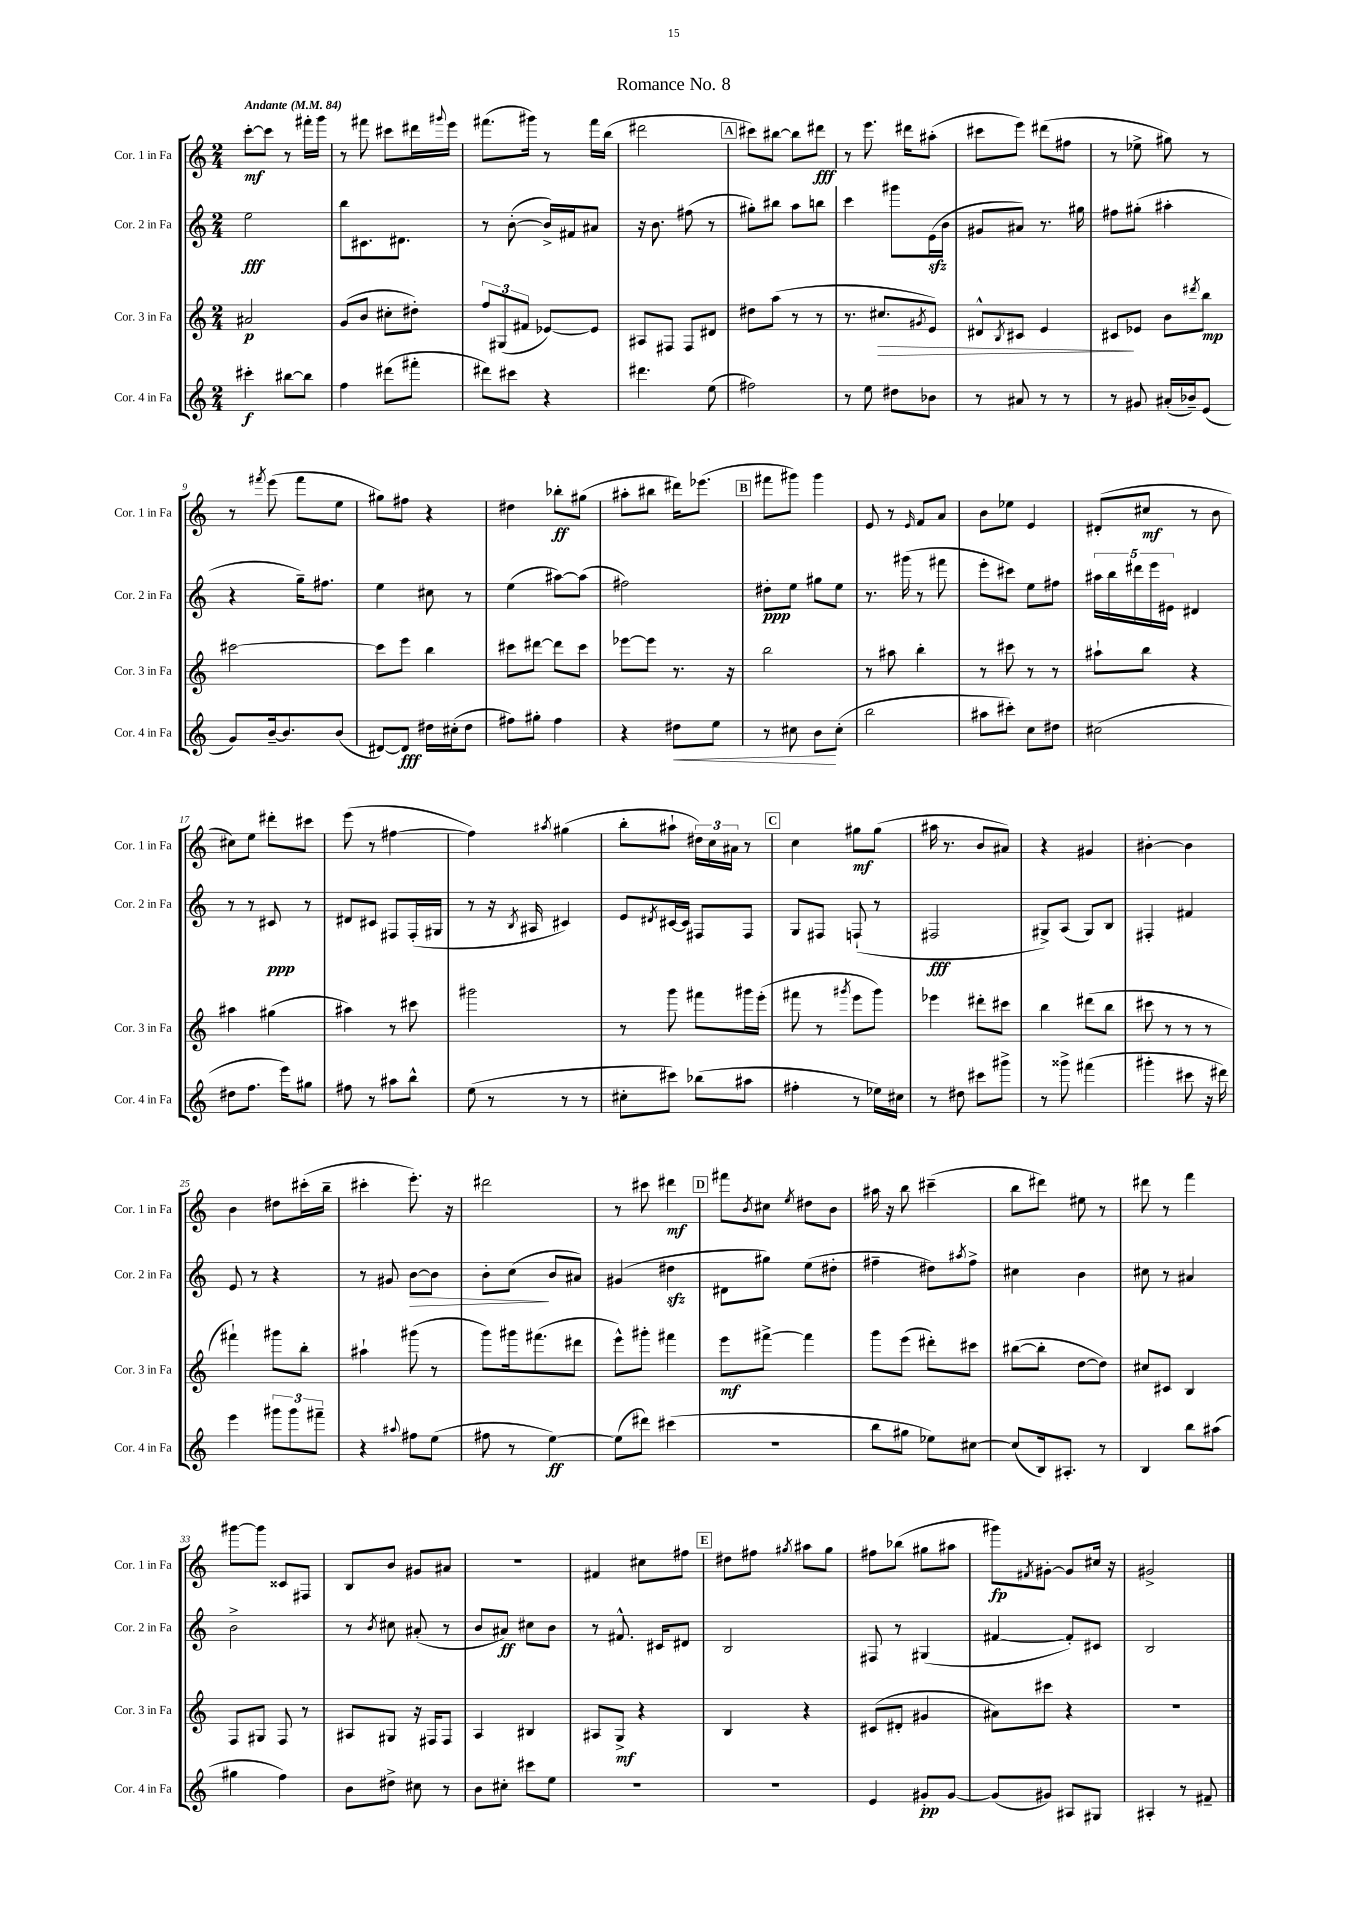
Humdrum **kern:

**kern	**dynam	**kern	**dynam	**kern	**dynam	**kern	**dynam
*part4	*part4	*part3	*part3	*part2	*part2	*part1	*part1
*staff4	*staff4	*staff3	*staff3	*staff2	*staff2	*staff1	*staff1
*I"Cor. 4 in Fa	*	*I"Cor. 3 in Fa	*	*I"Cor. 2 in Fa	*	*I"Cor. 1 in Fa	*
*I'Cor. 4 in Fa	*	*I'Cor. 3 in Fa	*	*I'Cor. 2 in Fa	*	*I'Cor. 1 in Fa	*
*clefG2	*	*clefG2	*	*clefG2	*	*clefG2	*
*k[]	*	*k[]	*	*k[]	*	*k[]	*
*M2/4	*	*M2/4	*	*M2/4	*	*M2/4	*
*MM84	*	*MM84	*	*MM84	*	*MM84	*
=1	=1	=1	=1	=1	=1	=1	=1
!	!	!	!	!	!	!LO:TX:a:B:t=Andante	!
4ccc#X'\	f	2a#X/	p	2ee\	fff	[8ccc'\L	mf
.	.	.	.	.	.	8ccc\J]	.
[8bb#X\L	.	.	.	.	.	8r	.
8bb#\J]	.	.	.	.	.	16fff#X'\LL	.
.	.	.	.	.	.	16ggg\JJ	.
=2	=2	=2	=2	=2	=2	=2	=2
4ff\	.	(8g/L	.	8bb\L	.	8r	.
.	.	8b/J	.	8.c#X\	.	8fff#X\	.
(8ddd#X\L	.	8cc#X'\L	.	.	.	8ccc#X\L	.
.	.	.	.	8.d#X\J	.	.	.
8fff#X'\J	.	8dd#X'\J)	.	.	.	16ddd#X\L	.
.	.	.	.	.	.	8qqggg#X/	.
.	.	.	.	.	.	16eee\JJ	.
=3	=3	=3	=3	=3	=3	=3	=3
8ddd#X\L)	.	12ff/L	.	8r	.	(8.fff#X\L	.
.	.	(12G#X/	.	.	.	.	.
8ccc#X\J	.	.	.	([8b'\	.	.	.
.	.	12f#X/J	.	.	.	.	.
.	.	.	.	.	.	16ggg#X\Jk)	.
4r	.	[8e-X/L)	.	16b^/LL])	.	8r	.
.	.	.	.	16f#X/J	.	.	.
.	.	8e-/J]	.	8a#X/J	.	16fff#\LL	.
.	.	.	.	.	.	(16bb\JJ	.
=4	=4	=4	=4	=4	=4	=4	=4
4.ddd#X\	.	8A#X/L	.	16r	.	2ddd#X\	.
.	.	.	.	8.b\	.	.	.
.	.	8F#X/J	.	.	.	.	.
.	.	8F#/L	.	(8ff#X\	.	.	.
(8ee\	.	8d#X/J	.	8r	.	.	.
!!LO:REH:place=s1:t=A
=5	=5	=5	=5	=5	=5	=5	=5
2ff#X\)	.	8dd#X\L	.	8gg#X'\L)	.	8ccc#X\L)	.
.	.	(8aa\J	.	8bb#X\J	.	[8bb#X\J	.
.	.	8r	.	8aa\L	.	8bb#\L]	.
.	.	8r	.	8bbn\J	.	8ddd#X\J	fff
=6	=6	=6	=6	=6	=6	=6	=6
8r	.	8.r	.	4ccc\	.	8r	.
8ee\	.	.	.	.	.	8.eee\	.
!	!	!	!LO:HP:b	!	!	!	!
.	.	8.cc#X/L	>	.	.	.	.
8dd#X\L	.	.	.	8ggg#X\L	.	.	.
.	.	.	.	.	.	16ddd#X\KL	.
.	.	8qg#X/	.	.	.	.	.
8b-X\J	.	8e/J)	.	(16ezz\L	.	(8aa#X'\J	.
.	.	.	.	16b\JJ	.	.	.
=7	=7	=7	=7	=7	=7	=7	=7
8r	.	8d#X^^/L	.	8g#X/L	.	8ccc#X\L	.
.	.	8qB/	.	.	.	.	.
8a#X/	.	8c#X/J	.	8a#X/J)	.	8eee\J)	.
8r	.	4e/	.	8.r	.	(8ddd#X\L	.
8r	.	.	.	.	.	8ff#X\J	.
.	.	.	.	16gg#X\	.	.	.
=8	=8	=8	=8	=8	=8	=8	=8
8r	.	8c#X/L	.	8ff#X\L	.	8r	.
8g#X/	.	8e-X/J	]	(8gg#X'\J	.	8ee-X^\	.
(16a#X'/LL	.	8b\L	.	4aa#X'\	.	8gg#X\)	.
16b-X~/J)	.	.	.	.	.	.	.
.	.	8qddd#X/	.	.	.	.	.
(8e/J	.	8bb\J	mp	.	.	8r	.
!!LO:LB:g=z
=9	=9	=9	=9	=9	=9	=9	=9
8g/L)	.	[2ccc#X\	.	4r	.	8r	.
.	.	.	.	.	.	8qfff#X/	.
[16b~/k	.	.	.	.	.	(8eee\	.
8.b/]	.	.	.	.	.	.	.
.	.	.	.	16gg~\KL)	.	8fff#\L	.
.	.	.	.	8.ff#X\J	.	.	.
(8b/J	.	.	.	.	.	8ee\J	.
=10	=10	=10	=10	=10	=10	=10	=10
[8d#X/L)	.	8ccc#\L]	.	4ee\	.	8gg#X\L)	.
8d#/J]	fff	8eee\J	.	.	.	8ff#X\J	.
16dd#X\LL	.	4bb\	.	8cc#X\	.	4r	.
(16cc#X'\J	.	.	.	.	.	.	.
8dd#\J	.	.	.	8r	.	.	.
=11	=11	=11	=11	=11	=11	=11	=11
8ff#X\L)	.	8ccc#X\L	.	(4ee\	.	4dd#X\	.
8gg#X'\J	.	[8ddd#X\J	.	.	.	.	.
4ff#\	.	8ddd#\L]	.	[8aa#X\L)	.	8bb-X'\L	ff
.	.	8ccc#\J	.	(8aa#\J]	.	(8gg#X\J	.
=12	=12	=12	=12	=12	=12	=12	=12
4r	.	[8eee-X\L	.	2ff#X\)	.	8aa#X'\L	.
.	.	8eee-\J]	.	.	.	8bb#X\J	.
!	!LO:HP:b	!	!	!	!	!	!
8dd#X\L	<	8.r	.	.	.	16ddd#X\KL)	.
.	.	.	.	.	.	(8.eee-X\J	.
8ee\J	.	.	.	.	.	.	.
.	.	16r	.	.	.	.	.
!!LO:REH:place=s1:t=B
=13	=13	=13	=13	=13	=13	=13	=13
8r	.	2bb\	.	8dd#X'\L	ppp	8fff#X\L	.
8cc#X\	.	.	.	8ee\J	.	8ggg#X\J)	.
8b\L	.	.	.	8gg#X\L	.	4ggg#\	.
(8cc#'\J	[	.	.	8ee\J	.	.	.
=14	=14	=14	=14	=14	=14	=14	=14
2bb\	.	8r	.	8.r	.	8e/	.
.	.	8aa#X\	.	.	.	8r	.
.	.	.	.	(16ggg#X\	.	.	.
.	.	.	.	.	.	16qqe/	.
.	.	4bb'\	.	8r	.	8f/L	.
.	.	.	.	8fff#X\	.	8a/J	.
=15	=15	=15	=15	=15	=15	=15	=15
8aa#X\L	.	8r	.	8eee'\L	.	8b\L	.
8ccc#X'\J)	.	8ccc#X\	.	8ccc#X\J)	.	8ee-X\J	.
8cc\L	.	8r	.	8ee\L	.	4e/	.
8dd#X\J	.	8r	.	8ff#X\J	.	.	.
=16	=16	=16	=16	=16	=16	=16	=16
(2cc#X\	.	8aa#X`\L	.	20aa#X\LL	.	(8d#X'/L	.
.	.	.	.	20bb\	.	.	.
.	.	.	.	20ddd#X\	.	.	.
.	.	8bb\J	.	.	.	8cc#X/J	mf
.	.	.	.	20eee\	.	.	.
.	.	.	.	20e#X\JJ	.	.	.
.	.	4r	.	4d#X/	.	8r	.
.	.	.	.	.	.	8b\	.
!!LO:LB:g=z
=17	=17	=17	=17	=17	=17	=17	=17
8dd#X\L	.	4aa#X\	.	8r	.	8cc#X\L)	.
8.ff\J	.	.	.	8r	.	8ee\J	.
.	.	(4gg#X\	.	8c#X/	ppp	8ddd#X'\L	.
16eee\KL)	.	.	.	.	.	.	.
8gg#X\J	.	.	.	8r	.	8ccc#X\J	.
=18	=18	=18	=18	=18	=18	=18	=18
8ff#X\	.	4aa#X\)	.	8d#X/L	.	(8eee\	.
8r	.	.	.	8c#X/J	.	8r	.
8aa#X\L	.	8r	.	8F#X/L	.	[4ff#X\	.
8bb^^\J	.	8ccc#X\	.	(16F#'/L	.	.	.
.	.	.	.	16G#X/JJ	.	.	.
=19	=19	=19	=19	=19	=19	=19	=19
(8ee\	.	2ggg#X\	.	8r	.	4ff#\])	.
8r	.	.	.	16r	.	.	.
.	.	.	.	8qB/	.	.	.
.	.	.	.	16A#X/	.	.	.
.	.	.	.	.	.	8qaa#X/	.
8r	.	.	.	4c#X/)	.	(4gg#X\	.
8r	.	.	.	.	.	.	.
=20	=20	=20	=20	=20	=20	=20	=20
8cc#X'\L	.	8r	.	8e/L	.	8bb'\L	.
.	.	.	.	8qd#X/	.	.	.
8ccc#X\J)	.	8ggg\	.	[16c#X/L	.	8aa#X`\J	.
.	.	.	.	16c#/JJ]	.	.	.
(8bb-X\L	.	8fff#X\L	.	8F#X/L	.	24dd#X\LL)	.
.	.	.	.	.	.	24cc\	.
.	.	.	.	.	.	24a#X\JJ	.
8aa#X\J	.	16ggg#X\L	.	8F#/J	.	8r	.
.	.	(16eee'\JJ	.	.	.	.	.
!!LO:REH:place=s1:t=C
=21	=21	=21	=21	=21	=21	=21	=21
4ff#X'\	.	8fff#X\	.	8G/L	.	4cc\	.
.	.	8r	.	8F#X/J	.	.	.
.	.	8qggg#X/	.	.	.	.	.
8r	.	8eee\L	.	(8Fn`/	.	8gg#X\L	mf
16ee-X\LL)	.	8ggg#\J)	.	8r	.	(8gg#\J	.
16cc#X\JJ	.	.	.	.	.	.	.
=22	=22	=22	=22	=22	=22	=22	=22
8r	.	4eee-X\	.	2F#X/	fff	16aa#X\	.
.	.	.	.	.	.	8.r	.
8dd#X\	.	.	.	.	.	.	.
8ccc#X\L	.	8ddd#X'\L	.	.	.	8b/L	.
8ggg#X^\J	.	8ccc#X\J	.	.	.	8a#X/J)	.
=23	=23	=23	=23	=23	=23	=23	=23
8r	.	4bb\	.	8G#X^/L)	.	4r	.
8ggg##X^\	.	.	.	(8A/J	.	.	.
(4fff#X\	.	(8ddd#X\L	.	8G#/L)	.	4g#X/	.
.	.	8bb\J	.	8B/J	.	.	.
=24	=24	=24	=24	=24	=24	=24	=24
4ggg#X'\	.	8ccc#X\	.	4F#X'/	.	[4b#X'\	.
.	.	8r	.	.	.	.	.
8ccc#X\	.	8r	.	4f#X/	.	4b#\]	.
16r	.	8r	.	.	.	.	.
16ddd#X\)	.	.	.	.	.	.	.
!!LO:LB:g=z
=25	=25	=25	=25	=25	=25	=25	=25
4eee\	.	4fff#X`\)	.	8e/	.	4b\	.
.	.	.	.	8r	.	.	.
12ggg#X\L	.	8ggg#X\L	.	4r	.	8dd#X\L	.
12ggg#\	.	.	.	.	.	.	.
.	.	8bb'\J	.	.	.	(16ccc#X'\L	.
12fff#X~\J	.	.	.	.	.	.	.
.	.	.	.	.	.	16bb~\JJ	.
=26	=26	=26	=26	=26	=26	=26	=26
4r	.	4aa#X`\	.	8r	.	4ccc#X'\	.
.	.	.	.	8g#X/	.	.	.
8qqaa#X/	.	.	.	.	.	.	.
!	!	!	!	!	!LO:HP:b	!	!
8ff#X\L	.	(8ggg#X\	.	[8b\L	>	8.eee'\)	.
(8ee\J	.	8r	.	8b\J]	.	.	.
.	.	.	.	.	.	16r	.
=27	=27	=27	=27	=27	=27	=27	=27
8ff#X\	.	8ggg\L)	.	8b'\L	.	2ddd#X\	.
8r	.	16ggg#X\k	.	(8cc\J	.	.	.
.	.	(8.fff#X\	.	.	.	.	.
[4ee\)	ff	.	.	8b/L	]	.	.
.	.	8ddd#X\J	.	8a#X/J)	.	.	.
=28	=28	=28	=28	=28	=28	=28	=28
(8ee\L]	.	8eee^^\L)	.	(4g#X/	.	8r	.
8ddd#X\J)	.	8ggg#X'\J	.	.	.	8ccc#X\	.
(4ccc#X\	.	4fff#X\	.	4dd#Xzz\	.	4ddd#X\	mf
!!LO:REH:place=s1:t=D
=29	=29	=29	=29	=29	=29	=29	=29
2r	.	8eee\L	mf	8d#X\L	.	8fff#X\L	.
.	.	.	.	.	.	8qb/	.
.	.	[8fff#X^\J	.	8gg#X\J)	.	8cc#X\J	.
.	.	.	.	.	.	8qee/	.
.	.	4fff#\]	.	(8ee\L	.	8dd#X\L	.
.	.	.	.	8dd#X'\J	.	8b\J	.
=30	=30	=30	=30	=30	=30	=30	=30
8bb\L	.	8ggg\L	.	4ff#X~\	.	16aa#X\	.
.	.	.	.	.	.	16r	.
8gg#X\J	.	(8eee\J	.	.	.	8bb\	.
8ee-X\L)	.	8ddd#X'\L)	.	8dd#X\L)	.	(4ccc#X~\	.
.	.	.	.	8qaa#X/	.	.	.
[8cc#X\J	.	8ccc#X\J	.	8ff#^\J	.	.	.
=31	=31	=31	=31	=31	=31	=31	=31
(8cc#/L]	.	([8bb#X\L	.	4cc#X\	.	8bb\L	.
16B/k)	.	8bb#'\J]	.	.	.	8ddd#X\J)	.
8.A#X'/J	.	.	.	.	.	.	.
.	.	[8dd\L	.	4b\	.	8ee#X\	.
8r	.	8dd\J])	.	.	.	8r	.
=32	=32	=32	=32	=32	=32	=32	=32
4B/	.	8cc#X/L	.	8cc#X\	.	8ddd#X\	.
.	.	8c#X/J	.	8r	.	8r	.
8bb\L	.	4B/	.	4a#X/	.	4fff\	.
(8aa#X\J	.	.	.	.	.	.	.
!!LO:LB:g=z
=33	=33	=33	=33	=33	=33	=33	=33
4gg#X\	.	8F/L	.	2b^\	.	[8ggg#X\L	.
.	.	8G#X/J	.	.	.	8ggg#\J]	.
4ff\)	.	8F/	.	.	.	8c##X/L	.
.	.	8r	.	.	.	8F#X/J	.
=34	=34	=34	=34	=34	=34	=34	=34
8b\L	.	8A#X/L	.	8r	.	8B/L	.
.	.	.	.	8qb/	.	.	.
8dd#X^\J	.	8G#X/J	.	8cc#X\	.	8b/J	.
8cc#X\	.	16r	.	(8a#X'/	.	8g#X/L	.
.	.	16F#X/KL	.	.	.	.	.
8r	.	8F#/J	.	8r	.	8a#X/J	.
=35	=35	=35	=35	=35	=35	=35	=35
8b\L	.	4A/	.	8b/L	.	2r	.
8cc#X'\J	.	.	.	8a#X/J)	ff	.	.
8ccc#X\L	.	4B#X/	.	8cc#X\L	.	.	.
8ee\J	.	.	.	8b\J	.	.	.
=36	=36	=36	=36	=36	=36	=36	=36
2r	.	8A#X/L	.	8r	.	4f#X/	.
.	.	8G^/J	mf	8.f#X^^/	.	.	.
.	.	4r	.	.	.	8cc#X\L	.
.	.	.	.	16c#X/KL	.	.	.
.	.	.	.	8d#X/J	.	8ff#X\J	.
!!LO:REH:place=s1:t=E
=37	=37	=37	=37	=37	=37	=37	=37
2r	.	4B/	.	2B/	.	8dd#X\L	.
.	.	.	.	.	.	8ff#X\J	.
.	.	.	.	.	.	8qgg#X/	.
.	.	4r	.	.	.	8aa#X\L	.
.	.	.	.	.	.	8gg#\J	.
=38	=38	=38	=38	=38	=38	=38	=38
4e/	.	(8c#X/L	.	8F#X/	.	8ff#X\L	.
.	.	8d#X'/J	.	8r	.	(8bb-X\J	.
8g#X'/L	pp	4g#X/	.	(4G#X/	.	8gg#X\L	.
[8g#/J	.	.	.	.	.	8aa#X\J	.
=39	=39	=39	=39	=39	=39	=39	=39
(8g#/L]	.	8a#X\L)	.	[4f#X/	.	8ggg#X\L)	fp
.	.	.	.	.	.	8qf#X/	.
8g#X/J)	.	8ccc#X\J	.	.	.	[8g#X'\J	.
8A#X/L	.	4r	.	8f#'/L])	.	8g#/L]	.
8G#X/J	.	.	.	8c#X/J	.	16cc#X/Jk	.
.	.	.	.	.	.	16r	.
=40	=40	=40	=40	=40	=40	=40	=40
4A#X'/	.	2r	.	2B/	.	2g#X^/	.
8r	.	.	.	.	.	.	.
8f#X~/	.	.	.	.	.	.	.
==	==	==	==	==	==	==	==
*-	*-	*-	*-	*-	*-	*-	*-
